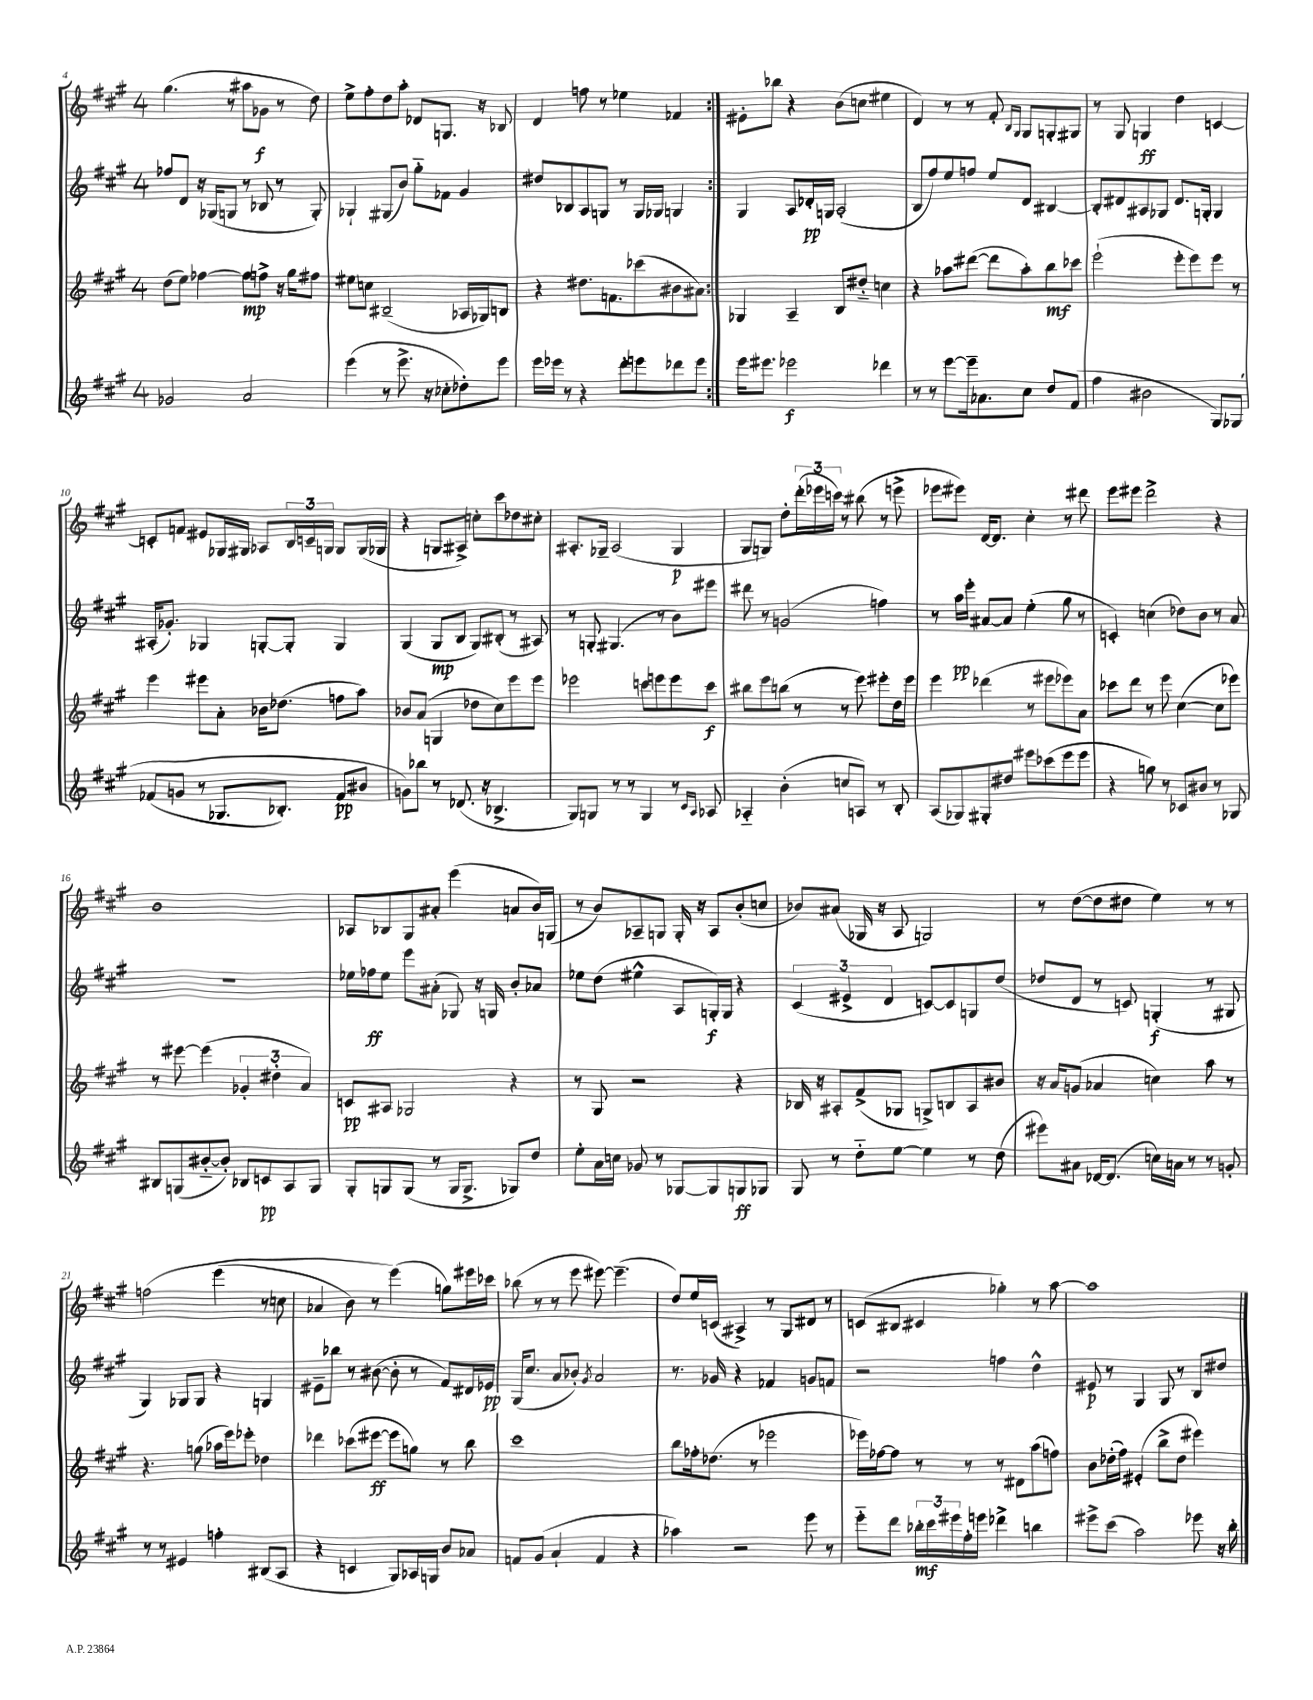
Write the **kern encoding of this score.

**kern	**kern	**kern	**kern
*staff4	*staff3	*staff2	*staff1
*clefG2	*clefG2	*clefG2	*clefG2
*k[f#c#g#]	*k[f#c#g#]	*k[f#c#g#]	*k[f#c#g#]
*M4/4	*M4/4	*M4/4	*M4/4
2g-	(8dd	8ff-	(4.gg#
.	8ee)	8d	.
.	[4ff-	16r	.
.	.	(16G-	.
.	.	8G	8r
2a	8ff-]	8r	8aa#
.	8ff^	8B-	8g-
.	16r	8r	8r
.	16gg#	.	.
.	8ff#	8G')	8dd)
=	=	=	=
(4eee	8ee#	4G-`	8ee^
.	8cc	.	8ff#'
8r	(2B#~	(8G#	8dd
8.eee^	.	8b)	8aa'
.	.	8gg#'~	8d-
16r	.	.	.
8cc-'	.	8f-	8.G
8dd-')	16A-	4g#	.
.	16G-)	.	16r
8eee	8B	.	8B-
=	=	=	=
16eee	4r	8dd#	4d
16eee-	.	.	.
8r	.	8B-	.
4r	8.dd#	8A	8ff
.	.	8G	8r
.	8.f	.	.
8ddd'	.	8r	4ee-
8eee	(8ccc-	16G	.
.	.	16G-	.
8ddd-	8b#	4G	4f-
8eee	8a#)	.	.
=:|!	=:|!	=:|!	=:|!
16eee	4G-	4G#	8e#'
8.eee#	.	.	.
.	.	.	8bb-
2eee-	4A~	8A	4r
.	.	16d-'	.
.	.	16G	.
.	8B	(2A'	(8b
.	8dd#'~	.	8cc
4ddd-	4cc	.	4ee#
=	=	=	=
8r	4r	8B	4d)
8r	.	8ff#)	.
[8eee	8aa-	8ee	8r
16eee~]	([8ddd#	8ff	8r
8.a-	.	.	.
.	8ddd#]	8ee	8f#'
.	.	.	16qqB
.	.	.	16qqG#
8cc#	8aa-')	8d	8G#
8dd	8bb	[4B#	8G'
(8f#	8ccc-	.	8G#
=	=	=	=
4ff#	(2eee`	8B#']	8r
.	.	8d#	8G#
2b#	.	8A#	4G
.	.	8G-	.
.	8eee'	8.d#	4dd
.	8eee)	.	.
.	.	16G'	.
8G#)	8eee	4G	[4c
&(8G-	8r	.	.
=	=	=	=
(8f-	4eee	(16A#'	8c']
.	.	8.g-')	.
8g	.	.	8f
8r	8eee#	4G-	8e#
8.G-	8a'	.	16G-
.	.	.	16G#
.	16b-	[8G'	8A-
8.B-')	(8.dd-	.	.
.	.	8G']	24B
.	.	.	24c~
.	.	.	24G
8f-	8ff	4G	8G
8b#	8aa)	.	(16G
.	.	.	16G-
=	=	=	=
8g&)	8b-	(4G#	4r
8bb-	(8a	.	.
8r	4G	8G#	8G
(8.d-	.	8B	8A#^)
.	8dd-	8G#)	8cc'
16r	.	.	.
4.B-^	8cc#)	(8B#'	8ccc#
.	8eee	8r	8dd-
.	8eee	8A#)	8cc#'
=	=	=	=
8G#)	2eee-	8r	8.A#'
8G	.	8G'	.
.	.	.	16G-~
8r	.	(4.G#	(2A#
8r	.	.	.
4G	8ccc	.	.
.	8eee	8r	.
8r	8eee	8b)	4G-
16qqc#	.	.	.
16qqA	.	.	.
8A-	8ccc	8eee#	.
=	=	=	=
4A-'~	8bb#	8ddd#	8G#
.	8eee	8r	8G)
(4b'	(8bb	(2g	8dd'
.	8r	.	(24ddd'
.	.	.	24eee-
.	.	.	24ccc)
8cc	8r	.	8r
8A)	8eee)	.	(8bb#
8r	8eee#'	4ff)	8r
8B'	16dd	.	8eee^
.	16eee#	.	.
=	=	=	=
(8A	4eee	8r	8eee-
8G-)	.	16aa	8eee#)
.	.	16eee'	.
8G#'	(4ddd-	[8a#	[16d
.	.	.	8.d]
8dd#	.	8a#]	.
8eee#	8r	(4ee'	4cc#'
(8ccc-	8eee#	.	.
8eee#	8eee-)	8gg#	8r
8eee#	8a	8r	8ddd#
=	=	=	=
4r	8ccc-	4c')	8eee
.	8ddd	.	8eee#
8gg)	8r	(4cc	2ddd^
8r	8eee	.	.
8c-	([4cc#	8dd-)	.
8b#	.	8b	.
8r	8cc#]	8r	4r
8G-	8eee-)	8a	.
=	=	=	=
8B#	8r	1r	1b
(8G	[8eee#	.	.
[8b#'~	(4eee#]	.	.
8b#'])	.	.	.
8B-	6g-'	.	.
8c	.	.	.
.	6dd#'	.	.
8A	.	.	.
.	6a)	.	.
8G	.	.	.
=	=	=	=
8G#'	8c	16ee-	8A-
.	.	16ff-	.
8G	8A#	8ee-	8B-
(8G	2G-	8eee	8G#
8r	.	(8a#'	8a#'
16G	.	8G-)	(4eee
8.G^	.	.	.
.	.	16r	.
.	.	16G	.
8G-)	4r	8b'	8a
8dd	.	8a-	16b)
.	.	.	(16G
=	=	=	=
8ee'	8r	8ee-	8r
16a	8G#	(8dd	8b)
16cc	.	.	.
8g-	2r	4ee#^^	8A-~
8r	.	.	8G
[8G-	.	8A	16G'
.	.	.	16r
8G-]	.	16G')	8A-
.	.	16G	.
8G	4r	4r	(8b'
8G-	.	.	8cc
=	=	=	=
8G#	16B-	(6c#	8b-)
.	16r	.	.
8r	8A#'	.	(8a#
.	.	6e#^	.
8dd'~	(8f#^	.	16G-
.	.	.	16r
.	.	6d	.
[8ee	8G-	.	8A
4ee]	8G^)	[8c)	2G)
.	8B	8c]	.
8r	8A#	8G	.
(8dd	8b#	(8dd	.
=	=	=	=
8eee#)	16r	8dd-	8r
.	16a	.	.
8a#	(8g	8d	([8dd
[16d-	4a-	8r	8dd]
(8.d-]	.	.	.
.	.	8c)	8dd#
16cc)	4cc)	(4G'	4ee)
16a	.	.	.
8r	.	.	.
8r	8aa	8r	8r
8g'	8r	8G#	8r
=	=	=	=
8r	4.r	4G#)	&(2ff
8r	.	.	.
4e#	.	8G-	.
.	(8gg	8G-	.
4ff'	16aa-	4r	(4eee
.	16eee)	.	.
.	8eee-'	.	.
(8B#	4dd-	4G	8r
8A	.	.	8cc
=	=	=	=
4r	4ddd-	8e#~	4a-
.	.	8bb-	.
4c	(8ccc-	8r	8b)
.	[8eee#	([8b#	8r
8G#)	8eee#]	8b#']	(4eee&)
16A-	8gg)	8r	.
16G	.	.	.
8b	8r	8f#)	8gg)
8a-	8bb	16d#	16eee#
.	.	16e-	16ccc-
=	=	=	=
8f	1ccc#	(16G#	(8bb-
.	.	8.cc#	.
(8g#	.	.	8r
4a`	.	8a	8r
.	.	8b-')	8eee
.	.	8qg#	.
4f	.	2a	[8eee#)
.	.	.	(4.eee#~]
4r	.	.	.
=	=	=	=
4aa-)	8bb	8.r	8dd)
.	16ff-'	.	16ee
.	(8.dd-	16g-	(16c
2r	.	4r	4A#^)
.	8r	.	.
.	2eee-	4f-	8r
.	.	.	8G#
8eee	.	8g	8d#
8r	.	8f	8r
=	=	=	=
8eee'~	16eee-)	2r	(8c
.	[16ff-	.	.
8ddd	8ff-]	.	8B#
24bb-'	8r	.	4c#
24ccc#	.	.	.
24eee#	.	.	.
16ff#'	8r	.	.
16eee	.	.	.
4ddd-^	8r	4ff	4gg-')
.	8d#	.	.
4bb	(8aa	4dd^^	8r
.	8ff)	.	[8aa
=	=	=	=
8eee#^	8b	8e#	1aa]
(8ccc#	(16dd-'	8r	.
.	16ff#)	.	.
2aa)	(4e#'	4G#	.
.	8bb^	8G#	.
.	8dd-	8r	.
8eee-	4eee#)	8B	.
16r	.	8dd#	.
16bb'	.	.	.
==	==	==	==
*-	*-	*-	*-
